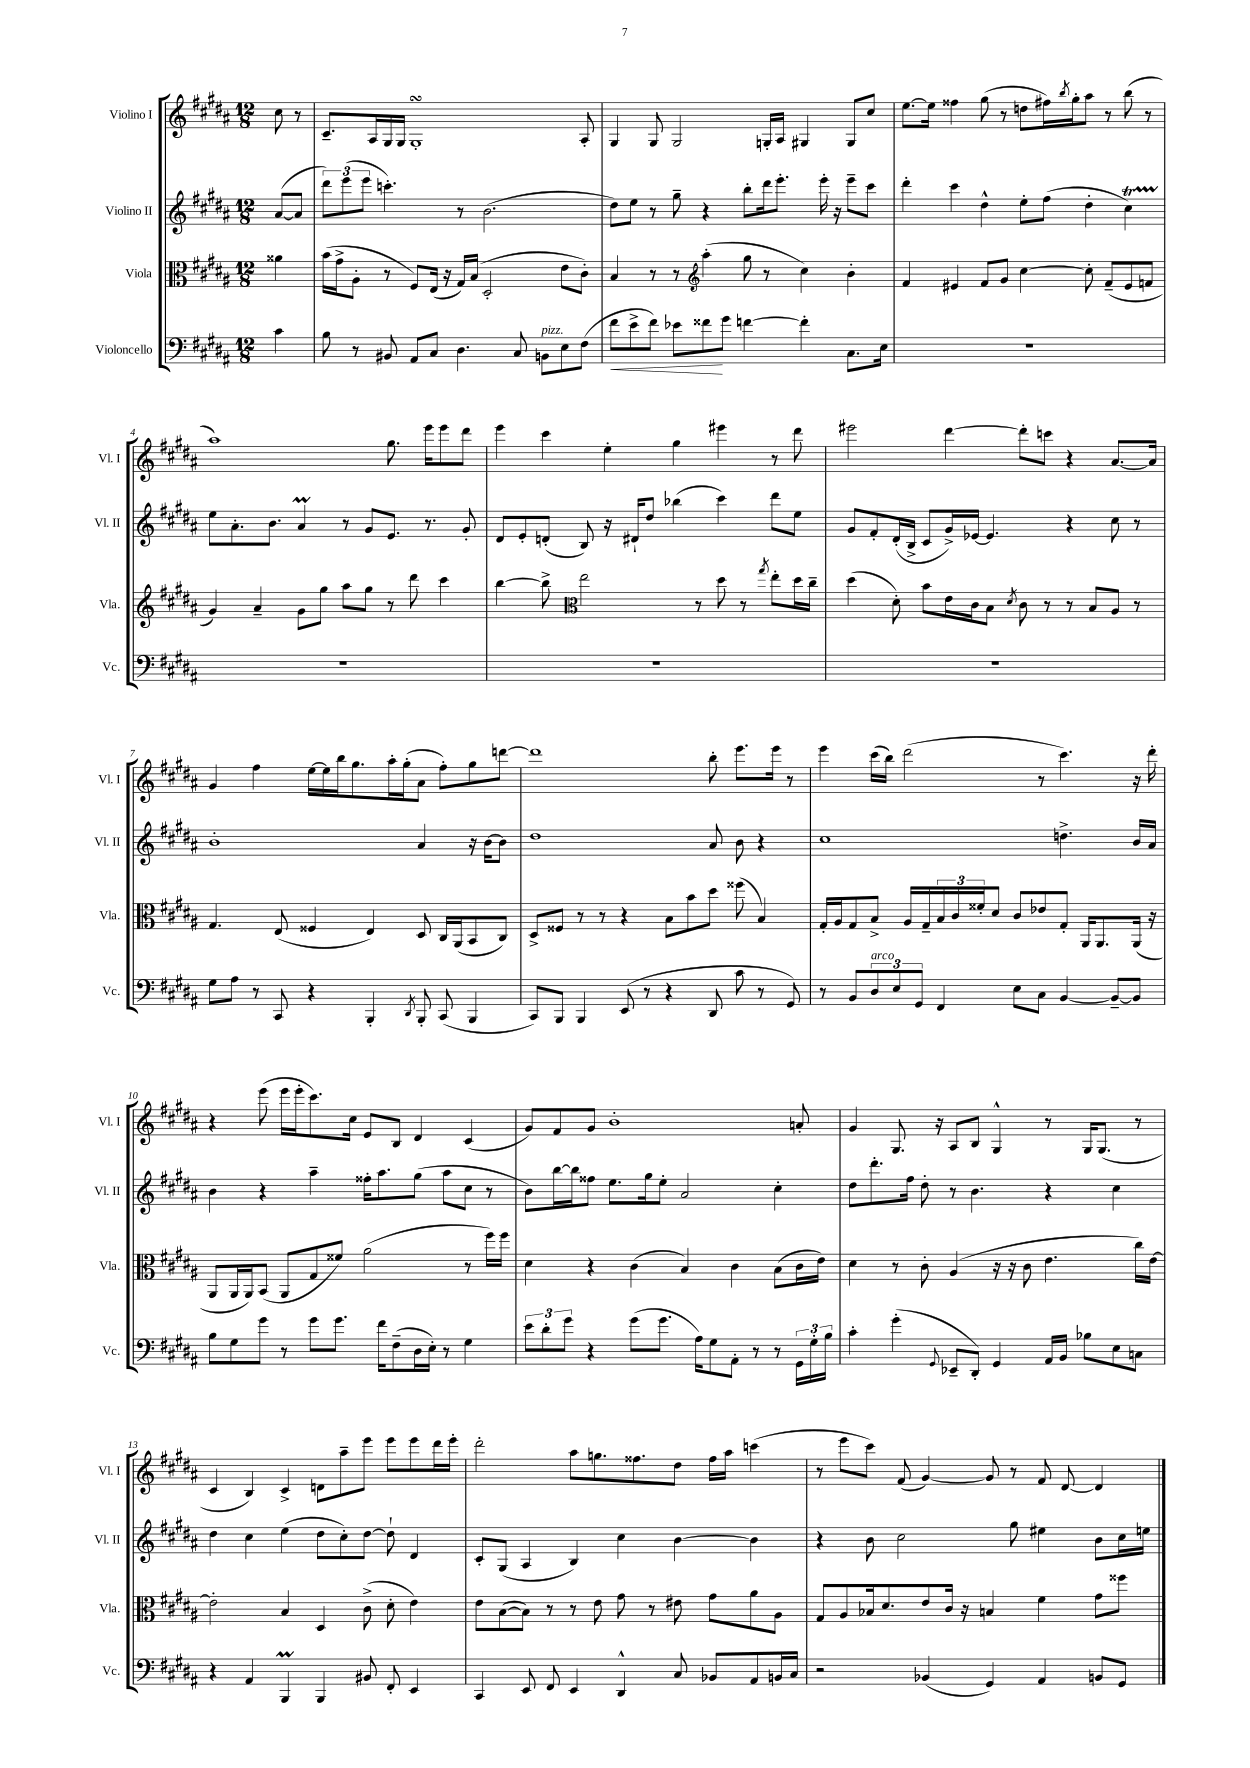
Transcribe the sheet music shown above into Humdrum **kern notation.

**kern	**dynam	**kern	**kern	**kern
*part4	*part4	*part3	*part2	*part1
*staff4	*staff4	*staff3	*staff2	*staff1
*I"Violoncello	*	*I"Viola	*I"Violino II	*I"Violino I
*I'Vc.	*	*I'Vla.	*I'Vl. II	*I'Vl. I
*clefF4	*	*clefC3	*clefG2	*clefG2
*k[f#c#g#d#a#]	*	*k[f#c#g#d#a#]	*k[f#c#g#d#a#]	*k[f#c#g#d#a#]
*M12/8	*	*M12/8	*M12/8	*M12/8
=	=	=	=	=
4c#\	.	4a##X\	([8a#/L	8cc#\
.	.	.	8a#/J]	8r
=1	=1	=1	=1	=1
8B\	.	(16b\LL	12ddd#\L)	8.c#~/L
.	.	16g#^\J	.	.
.	.	.	(12eee\	.
8r	.	8A#'\J	.	.
.	.	.	12eee\J	.
.	.	.	.	16A#/L
8BB#X/	.	8r	4.cccn'\)	16G#/
.	.	.	.	16G#/JJ
8AA#/L	.	8F#/L)	.	1G#sSSS'
8C#/J	.	(16E/Jk	.	.
.	.	16r	.	.
4.D#\	.	16G#/LL)	8r	.
.	.	(16B/JJ	.	.
.	.	2D#'/	(2.b\	.
8C#/	.	.	.	.
!LO:TX:a:i:t=pizz.	!	!	!	!
8BBn\L	.	.	.	.
8E\	.	8e\L	.	.
(8F#\J	.	8c#'\J)	.	8A#'/
=2	=2	=2	=2	=2
!	!LO:HP:b	!	!	!
8f#\L	<	4B/	8dd#\L)	4G#/
8e^\	.	.	8ee\J	.
8f#\J)	.	8r	8r	8G#/
8e-X\L	.	8r	8gg#~\	2G#/
*	*	*clefG2	*	*
8f##X\	.	(4aa#'\	4r	.
8g#\J	[	.	.	.
[4fn\	.	8gg#\	8bb'\L	.
.	.	8r	16ddd#\k	16Gn'/LL
.	.	.	8.eee'\J	16A#/JJ
4f'\]	.	4cc#\)	.	4G#X/
.	.	.	16eee'\	.
.	.	.	16r	.
8.C#\L	.	4b'\	8eee~\L	8G#/L
.	.	.	8ccc#\J	8cc#/J
16E\Jk	.	.	.	.
=3	=3	=3	=3	=3
1.r	.	4f#/	4ddd#'\	[8.ee\L
.	.	.	.	16ee\Jk]
.	.	4e#X/	4ccc#\	4ff##X\
.	.	8f#/L	4dd#^^\	(8gg#\
.	.	8g#/J	.	8r
.	.	[4cc#\	8ee'\L	8ddn\L
.	.	.	(8ff#\J	16ff#X\L)
.	.	.	.	8qbb/
.	.	.	.	16gg#'\J
.	.	8cc#'\]	4dd#'\	8aa#\J
.	.	(8f#~/L	.	8r
.	.	8e#/	4cc#T\)	(8bb\
.	.	8fn/J	.	8r
!!LO:LB:g=z
=4	=4	=4	=4	=4
1.r	.	4g#/)	8ee\L	1aa#)
.	.	.	8.a#'\	.
.	.	4a#~/	.	.
.	.	.	8.b\J	.
.	.	8g#\L	4a#m/	.
.	.	8gg#\J	.	.
.	.	8aa#\L	8r	.
.	.	8gg#\J	8g#/L	.
.	.	8r	8.e/J	8.gg#\
.	.	8ddd#\	.	.
.	.	.	8.r	16eee\KL
.	.	4ccc#\	.	8eee\
.	.	.	8g#'/	8ddd#\J
=5	=5	=5	=5	=5
1.r	.	[4bb\	8d#/L	4eee\
.	.	.	8e'/	.
.	.	8bb^\]	(8dn'/J	4ccc#\
*	*	*clefC3	*	*
.	.	2ee\	8B/)	.
.	.	.	16r	4ee'\
.	.	.	16d#X`/KL	.
.	.	.	8dd#/J	.
.	.	.	(4bb-X\	4gg#\
.	.	8r	.	.
.	.	8dd#\	4ccc#\)	4eee#X\
.	.	8r	.	.
.	.	8qgg#/	.	.
.	.	8ee'\L	8ddd#\L	8r
.	.	16dd#\L	8ee\J	8ddd#\
.	.	16cc#~\JJ	.	.
=6	=6	=6	=6	=6
1.r	.	(4dd#\	8g#/L	2eee#X\
.	.	.	8f#'/	.
.	.	8d#'\)	(16d#'/L	.
.	.	.	16B^/JJ	.
.	.	8b\L	8c#/L	.
.	.	16e\L	16g#^/L)	[4ddd#\
.	.	16c#\J	[16e-X/JJ	.
.	.	8B\J	4.e-/]	.
.	.	8qd#/	.	.
.	.	8c#\	.	8ddd#'\L]
.	.	8r	.	8cccn\J
.	.	8r	4r	4r
.	.	8B/L	.	.
.	.	8A#/J	8cc#\	[8.a#/L
.	.	8r	8r	.
.	.	.	.	16a#/Jk]
!!LO:LB:g=z
=7	=7	=7	=7	=7
8G#\L	.	4.G#/	1b'	4g#/
8A#\J	.	.	.	.
8r	.	.	.	4ff#\
8CC#/	.	(8E/	.	.
4r	.	4F##X/	.	[16ee\LL
.	.	.	.	16ee\]
.	.	.	.	16bb\J
.	.	.	.	8.gg#\
4BBB'/	.	4E/)	.	.
.	.	.	.	16aa#'\L
.	.	.	.	(16gg#'\J
8qDD#/	.	.	.	.
8BBB'/	.	8D#/	4a#/	8a#\J
(8CC#/	.	16C#/LL	.	8ff#'\L)
.	.	(16AA#/J	.	.
4BBB/	.	8BB/	16r	8gg#\
.	.	.	[16b\KL	.
.	.	8C#/J)	8b\J]	[8dddn\J
=8	=8	=8	=8	=8
8CC#/L)	.	8D#^/L	1dd#	1ddd]
8BBB/J	.	8F##X/J	.	.
4BBB/	.	8r	.	.
.	.	8r	.	.
(8EE/	.	4r	.	.
8r	.	.	.	.
4r	.	8B\L	.	.
.	.	8b\	.	.
8DD#/	.	8dd#\J	8a#/	8bb'\
8c#\	.	(8ff##X\	8b\	8.eee\L
8r	.	4B/)	4r	.
.	.	.	.	16eee\Jk
8GG#/)	.	.	.	8r
=9	=9	=9	=9	=9
8r	.	16G#'/LL	1cc#	4eee\
.	.	16A#/J	.	.
8BB/L	.	8G#/	.	.
!LO:TX:a:i:t=arco	!	!	!	!
12D#/	.	8B^/J	.	(16ccc#\LL
.	.	.	.	16bb\JJ)
12E/	.	.	.	.
.	.	16A#/LL	.	(2ddd#\
12GG#/J	.	.	.	.
.	.	16G#~/	.	.
4FF#/	.	24B/	.	.
.	.	24c#/	.	.
.	.	24f##X'/J	.	.
.	.	8d#/J	.	.
8E\L	.	8c#/L	.	.
8C#\J	.	8e-X/	.	8r
[4BB/	.	8G#'/J	4.ddn^\	4.ccc#\)
.	.	16AA#/KL	.	.
.	.	8.AA#/	.	.
8BB~/L_	.	.	.	.
8BB/J]	.	(16AA#/Jk	16b/LL	16r
.	.	16r	16a#/JJ	16ddd#'\
!!LO:LB:g=z
=10	=10	=10	=10	=10
8B\L	.	8AA#/L	4b\	4r
8G#\	.	16AA#/L	.	.
.	.	16AA#/J)	.	.
8g#\J	.	(8BB/J	4r	(8eee\
8r	.	8AA#/L	.	16eee\LL
.	.	.	.	16eee'\J
8g#\L	.	8G#/	4aa#~\	8.ccc#\)
8.g#\J	.	8f##X/J)	.	.
.	.	.	.	16cc#\Jk
.	.	(2a#\	16ff##X'\KL	8e/L
16f#\KL	.	.	8.aa#\	.
(8F#~\	.	.	.	8B/J
16D#\L	.	.	(8gg#\J	4d#/
16E'\JJ)	.	.	.	.
8r	.	.	8aa#\L	.
4G#\	.	8r	8cc#\J	(4c#/
.	.	16ff#\LL)	8r	.
.	.	16ff#\JJ	.	.
=11	=11	=11	=11	=11
12e\L	.	4d#\	8b\L)	8g#/L)
12d#'\	.	.	.	.
.	.	.	[16bb\L	8f#/
12g#\J	.	.	.	.
.	.	.	16bb\J]	.
4r	.	4r	8ff##X\J	8g#/J
.	.	.	8.ee\L	1b'
(8g#\L	.	(4c#\	.	.
.	.	.	16gg#\k	.
8.g#\J	.	.	8ee'\J	.
.	.	4B/)	2a#/	.
16A#\KL)	.	.	.	.
8G#\	.	.	.	.
8AA#'\J	.	4c#\	.	.
8r	.	.	.	.
8r	.	(8B\L	4cc#'\	.
24GG#\LL	.	16c#\L	.	8an'/
24G#'\	.	.	.	.
.	.	16e\JJ)	.	.
24B\JJ	.	.	.	.
=12	=12	=12	=12	=12
4c#'\	.	4d#\	8dd#\L	4g#/
.	.	.	8.ddd#'\	.
(4g#'\	.	8r	.	8.G#/
.	.	.	16ff#\Jk	.
.	.	8c#'\	8dd#'\	.
.	.	.	.	16r
8qqGG#/	.	.	.	.
8EE-X~/L	.	(4A#/	8r	8A#/L
8DD#'/J)	.	.	4.b\	8B/J
4GG#/	.	16r	.	4G#^^/
.	.	16r	.	.
.	.	8c#\	.	.
16AA#/LL	.	4.e\	4r	8r
16BB/JJ	.	.	.	.
8B-X\L	.	.	.	16G#/KL
.	.	.	.	(8.G#/J
8E\	.	.	4cc#\	.
8Cn\J	.	16cc#\LL)	.	8r
.	.	[16e\JJ	.	.
!!LO:LB:g=z
=13	=13	=13	=13	=13
4r	.	2e'\]	4dd#\	4c#/
4AA#/	.	.	4cc#\	4B/)
4BBBM/	.	4B/	(4ee\	4c#^/
4BBB/	.	4D#/	8dd#\L	8dn\L
.	.	.	8cc#'\)	8aa#~\
8BB#X/	.	(8c#^\	[8dd#\J	8eee\J
8FF#'/	.	8d#'\	8dd#`\]	8eee\L
4EE/	.	4e\)	4d#/	8eee\
.	.	.	.	16ddd#\L
.	.	.	.	16eee'\JJ
=14	=14	=14	=14	=14
4CC#/	.	8e\L	8c#'/L	2ddd#'\
.	.	([8B\	(8G#/J	.
8EE/	.	8B\J])	4A#/	.
8FF#/	.	8r	.	.
4EE/	.	8r	4B/)	8aa#\L
.	.	8e\	.	8.ggn\
4DD#^^/	.	8g#\	4cc#\	.
.	.	.	.	8.ff##X\
.	.	8r	.	.
8C#/	.	8e#X\	[4b\	8dd#\J
8BB-X/L	.	8g#\L	.	16ff##\LL
.	.	.	.	16aa#\JJ
8AA#/	.	8a#\	4b\]	(4cccn\
16BBn/L	.	8A#\J	.	.
16C#/JJ	.	.	.	.
=15	=15	=15	=15	=15
2r	.	8G#/L	4r	8r
.	.	8A#/	.	8eee\L
.	.	16B-X/k	8b\	8ccc#\J)
.	.	8.d#/	.	.
.	.	.	2cc#\	(8f#/
(4BB-X/	.	8e/	.	[4g#/)
.	.	16c#/Jk	.	.
.	.	16r	.	.
4GG#/)	.	4Bn/	.	8g#/]
.	.	.	8gg#\	8r
4AA#/	.	4f#\	4ee#X\	8f#/
.	.	.	.	[8d#/
8BBn/L	.	8g#\L	8b\L	4d#/]
8GG#/J	.	8ff##X\J	16cc#\L	.
.	.	.	16een\JJ	.
==	==	==	==	==
*-	*-	*-	*-	*-
